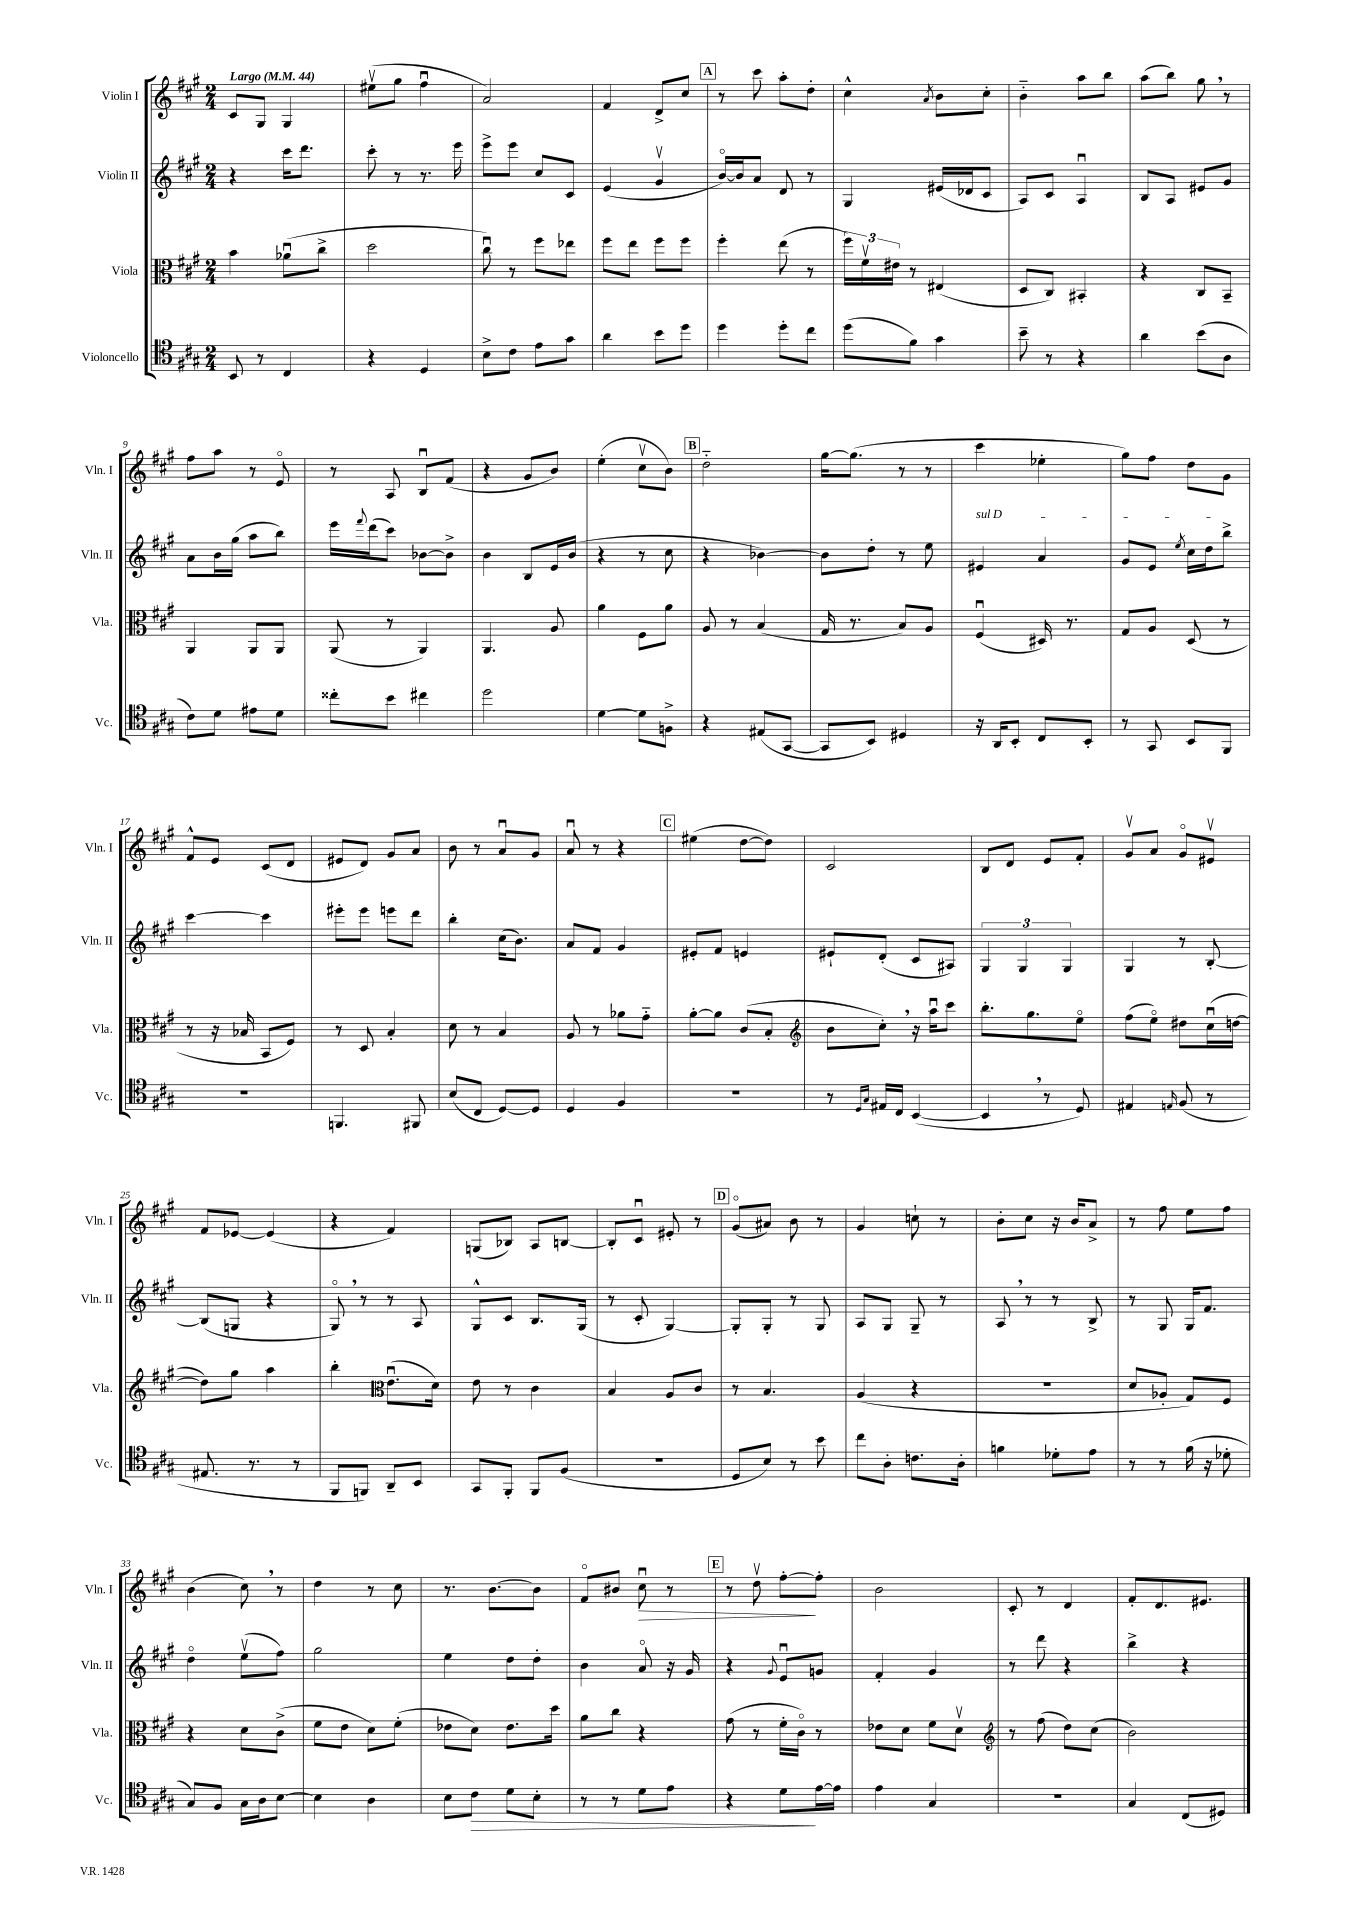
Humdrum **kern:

**kern	**dynam	**kern	**kern	**kern	**dynam
*part4	*part4	*part3	*part2	*part1	*part1
*staff4	*staff4	*staff3	*staff2	*staff1	*staff1
*I"Violoncello	*	*I"Viola	*I"Violin II	*I"Violin I	*
*I'Vc.	*	*I'Vla.	*I'Vln. II	*I'Vln. I	*
*clefC4	*	*clefC3	*clefG2	*clefG2	*
*k[f#c#g#]	*	*k[f#c#g#]	*k[f#c#g#]	*k[f#c#g#]	*
*M2/4	*	*M2/4	*M2/4	*M2/4	*
*MM44	*	*MM44	*MM44	*MM44	*
=1	=1	=1	=1	=1	=1
!	!	!	!	!LO:TX:a:B:t=Largo	!
8BB/	.	4b\	4r	8c#/L	.
8r	.	.	.	8G#/J	.
4C#/	.	(8a-Xu\L	16ccc#\KL	4G#/	.
.	.	.	8.ddd\J	.	.
.	.	8cc#^\J	.	.	.
=2	=2	=2	=2	=2	=2
4r	.	2dd\	8ccc#'\	(8ee#Xv\L	.
.	.	.	8r	8gg#\J	.
4D/	.	.	8.r	4ff#u\	.
.	.	.	16eee\	.	.
=3	=3	=3	=3	=3	=3
8B^\L	.	8cc#u\)	8eee^\L	2a/)	.
8c#\J	.	8r	8eee\J	.	.
8e\L	.	8ff#\L	8cc#/L	.	.
8g#\J	.	8ee-X\J	8c#/J	.	.
=4	=4	=4	=4	=4	=4
4a\	.	8ff#\L	(4e/	4f#/	.
.	.	8ee\J	.	.	.
8b\L	.	8ff#\L	4g#v/	8d^/L	.
8dd\J	.	8ff#\J	.	8cc#/J	.
!!LO:REH:place=s1:t=A
=5	=5	=5	=5	=5	=5
4dd\	.	4ff#'\	[16b/LL)	8r	.
.	.	.	16b/J]	.	.
.	.	.	8a/J	8ccc#\	.
8dd'\L	.	(8ee\	8d/	8aa'\L	.
8cc#\J	.	8r	8r	8dd'\J	.
=6	=6	=6	=6	=6	=6
(8dd\L	.	24ff#\LL)	4G#/	4cc#^^\	.
.	.	24f#v\	.	.	.
.	.	24e#X\JJ	.	.	.
8f#\J)	.	8r	.	.	.
.	.	.	.	8qa/	.
4g#\	.	(4E#X/	(16e#X/LL	8b\L	.
.	.	.	16d-X/J	.	.
.	.	.	8c#/J	8cc#'\J	.
=7	=7	=7	=7	=7	=7
8b~\	.	8D/L	8A/L)	4b\	.
8r	.	8C#/J)	8c#/J	.	.
4r	.	4BB#X'/	4Au/	8aa\L	.
.	.	.	.	8bb\J	.
=8	=8	=8	=8	=8	=8
4a\	.	4r	8B/L	(8aa\L	.
.	.	.	8A/J	8bb\J)	.
(8b\L	.	8C#/L	8e#X/L	8gg#,\	.
8A\J	.	8BB~/J	8g#/J	8r	.
!!LO:LB:g=z
=9	=9	=9	=9	=9	=9
8c#\L)	.	4AA/	8a\L	8ff#\L	.
8d\J	.	.	16b\L	8aa\J	.
.	.	.	(16gg#\JJ	.	.
8e#X\L	.	8AA/L	8aa\L	8r	.
8d\J	.	8AA/J	8bb\J)	8e/	.
=10	=10	=10	=10	=10	=10
8cc##X'\L	.	(8AA/	16eee\LL	8r	.
.	.	.	8qqfff#/	.	.
.	.	.	(16ddd\J	.	.
8b\J	.	8r	8ccc#\J)	8A/	.
4cc#X\	.	4AA/)	[8b-X\L	8Bu/L	.
.	.	.	8b-^\J]	(8f#/J	.
=11	=11	=11	=11	=11	=11
2dd\	.	4.AA/	4b\	4r	.
.	.	.	8B/L	8g#/L	.
.	.	8A/	16e/L	8b/J)	.
.	.	.	(16b/JJ	.	.
=12	=12	=12	=12	=12	=12
[4d\	.	4a\	4r	(4ee'\	.
8d\L]	.	8F#\L	8r	8cc#v\L	.
8Fn^\J	.	8a\J	8cc#\	8b\J)	.
!!LO:REH:place=s1:t=B
=13	=13	=13	=13	=13	=13
4r	.	8A/	4r	2dd\	.
.	.	8r	.	.	.
(8E#X/L	.	(4B/	[4b-X\)	.	.
[8GG#/J	.	.	.	.	.
=14	=14	=14	=14	=14	=14
8GG#/L]	.	16G#/	8b-\L]	[16gg#\KL	.
.	.	8.r	.	(8.gg#\J]	.
8BB/J)	.	.	8dd'\J	.	.
4D#X/	.	8B/L)	8r	8r	.
.	.	8A/J	8ee\	8r	.
=15	=15	=15	=15	=15	=15
!	!	!	!LO:TX:a:i:t=sul D	!	!
16r	.	(4F#u/	4e#X/	4ccc#\	.
16AA/KL	.	.	.	.	.
8BB'/J	.	.	.	.	.
8C#/L	.	16D#X/)	4a/	4ee-X'\	.
.	.	8.r	.	.	.
8BB'/J	.	.	.	.	.
=16	=16	=16	=16	=16	=16
8r	.	8G#/L	8g#/L	8gg#\L)	.
8GG#/	.	8A/J	8e/J	8ff#\J	.
.	.	.	8qee/	.	.
8BB/L	.	(8D/	16cc#\LL	8dd\L	.
.	.	.	16dd\J	.	.
8FF#/J	.	8r	8bb^\J	8g#\J	.
!!LO:LB:g=z
=17	=17	=17	=17	=17	=17
2r	.	8r	[4ccc#\	8f#^^/L	.
.	.	16r	.	8e/J	.
.	.	16B-X/	.	.	.
.	.	8BB/L	4ccc#\]	(8c#/L	.
.	.	8F#/J)	.	8d/J	.
=18	=18	=18	=18	=18	=18
4.FFn/	.	8r	8eee#X'\L	8e#X/L	.
.	.	8D/	8eee#\J	8d/J)	.
.	.	4B'/	8eeen\L	8g#/L	.
8FF#X/	.	.	8ddd\J	8a/J	.
=19	=19	=19	=19	=19	=19
(8B/L	.	8d\	4bb'\	8b\	.
8C#/J	.	8r	.	8r	.
[8D/L)	.	4B/	(16cc#\KL	8au/L	.
.	.	.	8.b\J)	.	.
8D/J]	.	.	.	8g#/J	.
=20	=20	=20	=20	=20	=20
4D/	.	8A/	8a/L	8au/	.
.	.	8r	8f#/J	8r	.
4F#/	.	8a-X\L	4g#/	4r	.
.	.	8g#\J	.	.	.
!!LO:REH:place=s1:t=C
=21	=21	=21	=21	=21	=21
2r	.	[8a'\L	8e#X'/L	(4ee#X\	.
.	.	8a\J]	8f#/J	.	.
.	.	(8c#/L	4en/	[8dd\L	.
.	.	8B'/J	.	8dd\J])	.
=22	=22	=22	=22	=22	=22
*	*	*clefG2	*	*	*
8r	.	8b\L	8e#X`/L	2c#/	.
16qqD/LL	.	.	.	.	.
16qqG#/JJ	.	.	.	.	.
16E#X/LL	.	8cc#',\J)	(8d'/J	.	.
16C#/JJ	.	.	.	.	.
([4BB/	.	16r	8c#/L	.	.
.	.	16aau\KL	.	.	.
.	.	8ccc#\J	8A#X/J)	.	.
=23	=23	=23	=23	=23	=23
4BB,/]	.	8.bb'\L	6G#/	8B/L	.
.	.	.	.	8d/J	.
.	.	.	6G#/	.	.
.	.	8.gg#\	.	.	.
8r	.	.	.	8e/L	.
.	.	.	6G#/	.	.
8D/)	.	8ee\J	.	8f#'/J	.
=24	=24	=24	=24	=24	=24
4E#X/	.	(8ff#\L	4G#/	8g#v/L	.
.	.	8ee\J)	.	8a/J	.
16qqEn/	.	.	.	.	.
(8F#/	.	8dd#X\L	8r	8g#/L	.
8r	.	(16cc#u\L	[8B'/	8e#Xv/J	.
.	.	[16ddn\JJ	.	.	.
!!LO:LB:g=z
=25	=25	=25	=25	=25	=25
8.E#X/	.	8dd\L])	(8B/L]	8f#/L	.
.	.	8gg#\J	8Gn/J	[8e-X/J	.
8.r	.	.	.	.	.
.	.	4aa\	4r	(4e-/]	.
8r	.	.	.	.	.
=26	=26	=26	=26	=26	=26
8FF#/L	.	4bb'\	8G#,/)	4r	.
8FFn/J)	.	.	8r	.	.
*	*	*clefC3	*	*	*
8AA~/L	.	(8.eu\L	8r	4f#/)	.
8BB/J	.	.	8A/	.	.
.	.	16d\Jk)	.	.	.
=27	=27	=27	=27	=27	=27
8GG#/L	.	8e\	8G#^^/L	(8Gn/L	.
8FF#'/J	.	8r	8c#/J	8B-X/J)	.
8FF#/L	.	4c#\	8.B/L	8A/L	.
(8F#/J	.	.	.	[8Bn/J	.
.	.	.	(16G#/Jk	.	.
=28	=28	=28	=28	=28	=28
2r	.	4B/	8r	8B'/L]	.
.	.	.	8c#'/	8c#u/J	.
.	.	8A/L	[4G#/)	8e#X'/	.
.	.	8c#/J	.	8r	.
!!LO:REH:place=s1:t=D
=29	=29	=29	=29	=29	=29
8D/L	.	8r	8G#'/L]	(8g#/L	.
8B/J)	.	4.B/	8G#'/J	8a#X/J)	.
8r	.	.	8r	8b\	.
8b\	.	.	8G#/	8r	.
=30	=30	=30	=30	=30	=30
8cc#\L	.	(4A/	8A/L	4g#/	.
8A'\J	.	.	8G#/J	.	.
8.cn\L	.	4r	8G#~/	8ccn`\	.
.	.	.	8r	8r	.
16A'\Jk	.	.	.	.	.
=31	=31	=31	=31	=31	=31
4fn\	.	2r	8A,/	8b'\L	.
.	.	.	8r	8cc#\J	.
8d-X'\L	.	.	8r	16r	.
.	.	.	.	16b/KL	.
8e\J	.	.	8B^/	8a^/J	.
=32	=32	=32	=32	=32	=32
8r	.	8d/L	8r	8r	.
8r	.	8A-X'/J	8G#/	8ff#\	.
(16f#\	.	8G#/L)	16G#/KL	8ee\L	.
16r	.	.	8.f#/J	.	.
8d-X'\	.	8F#/J	.	8ff#\J	.
!!LO:LB:g=z
=33	=33	=33	=33	=33	=33
8G#/L)	.	4r	4dd\	(4b\	.
8F#/J	.	.	.	.	.
16G#\LL	.	8d\L	(8eev\L	8cc#,\)	.
16A\J	.	.	.	.	.
[8B\J	.	(8c#^\J	8ff#\J)	8r	.
=34	=34	=34	=34	=34	=34
4B\]	.	8f#\L	2gg#\	4dd\	.
.	.	8e\J	.	.	.
4A\	.	8d\L)	.	8r	.
.	.	(8f#'\J	.	8cc#\	.
=35	=35	=35	=35	=35	=35
8B\L	.	8e-X\L	4ee\	8.r	.
!	!LO:HP:b	!	!	!	!
8c#\J	>	8d\J)	.	.	.
.	.	.	.	[8.b\L	.
8d\L	.	8.e-\L	8dd\L	.	.
8B'\J	.	.	8dd'\J	8b\J]	.
.	.	16dd\Jk	.	.	.
=36	=36	=36	=36	=36	=36
8r	.	8a\L	4b\	8f#/L	.
8r	.	8cc#\J	.	8b#X/J	.
!	!	!	!	!	!LO:HP:b
8d\L	.	4r	8a/	8cc#u\	>
8e\J	.	.	16r	8r	.
.	.	.	16g#/	.	.
!!LO:REH:place=s1:t=E
=37	=37	=37	=37	=37	=37
4r	.	(8g#\	4r	8r	.
.	.	8r	.	8ddv\	.
.	.	.	8qqg#/	.	.
8d\L	.	16f#'\LL	8eu/L	[8ff#'\L	.
.	.	16c#\JJ)	.	.	.
[16e\L	]	8r	8gn/J	8ff#'\J]	]
16e\JJ]	.	.	.	.	.
=38	=38	=38	=38	=38	=38
4e\	.	8e-X\L	4f#'/	2b\	.
.	.	8d\J	.	.	.
4G#/	.	8f#\L	4g#/	.	.
.	.	8dv\J	.	.	.
=39	=39	=39	=39	=39	=39
*	*	*clefG2	*	*	*
2r	.	8r	8r	8c#'/	.
.	.	(8ff#\	8ddd\	8r	.
.	.	8dd\L)	4r	4d/	.
.	.	(8cc#\J	.	.	.
=40	=40	=40	=40	=40	=40
4G#/	.	2b\)	4bb^\	8f#'/L	.
.	.	.	.	8.d/	.
(8C#/L	.	.	4r	.	.
.	.	.	.	8.e#X/J	.
8D#X/J)	.	.	.	.	.
==	==	==	==	==	==
*-	*-	*-	*-	*-	*-
